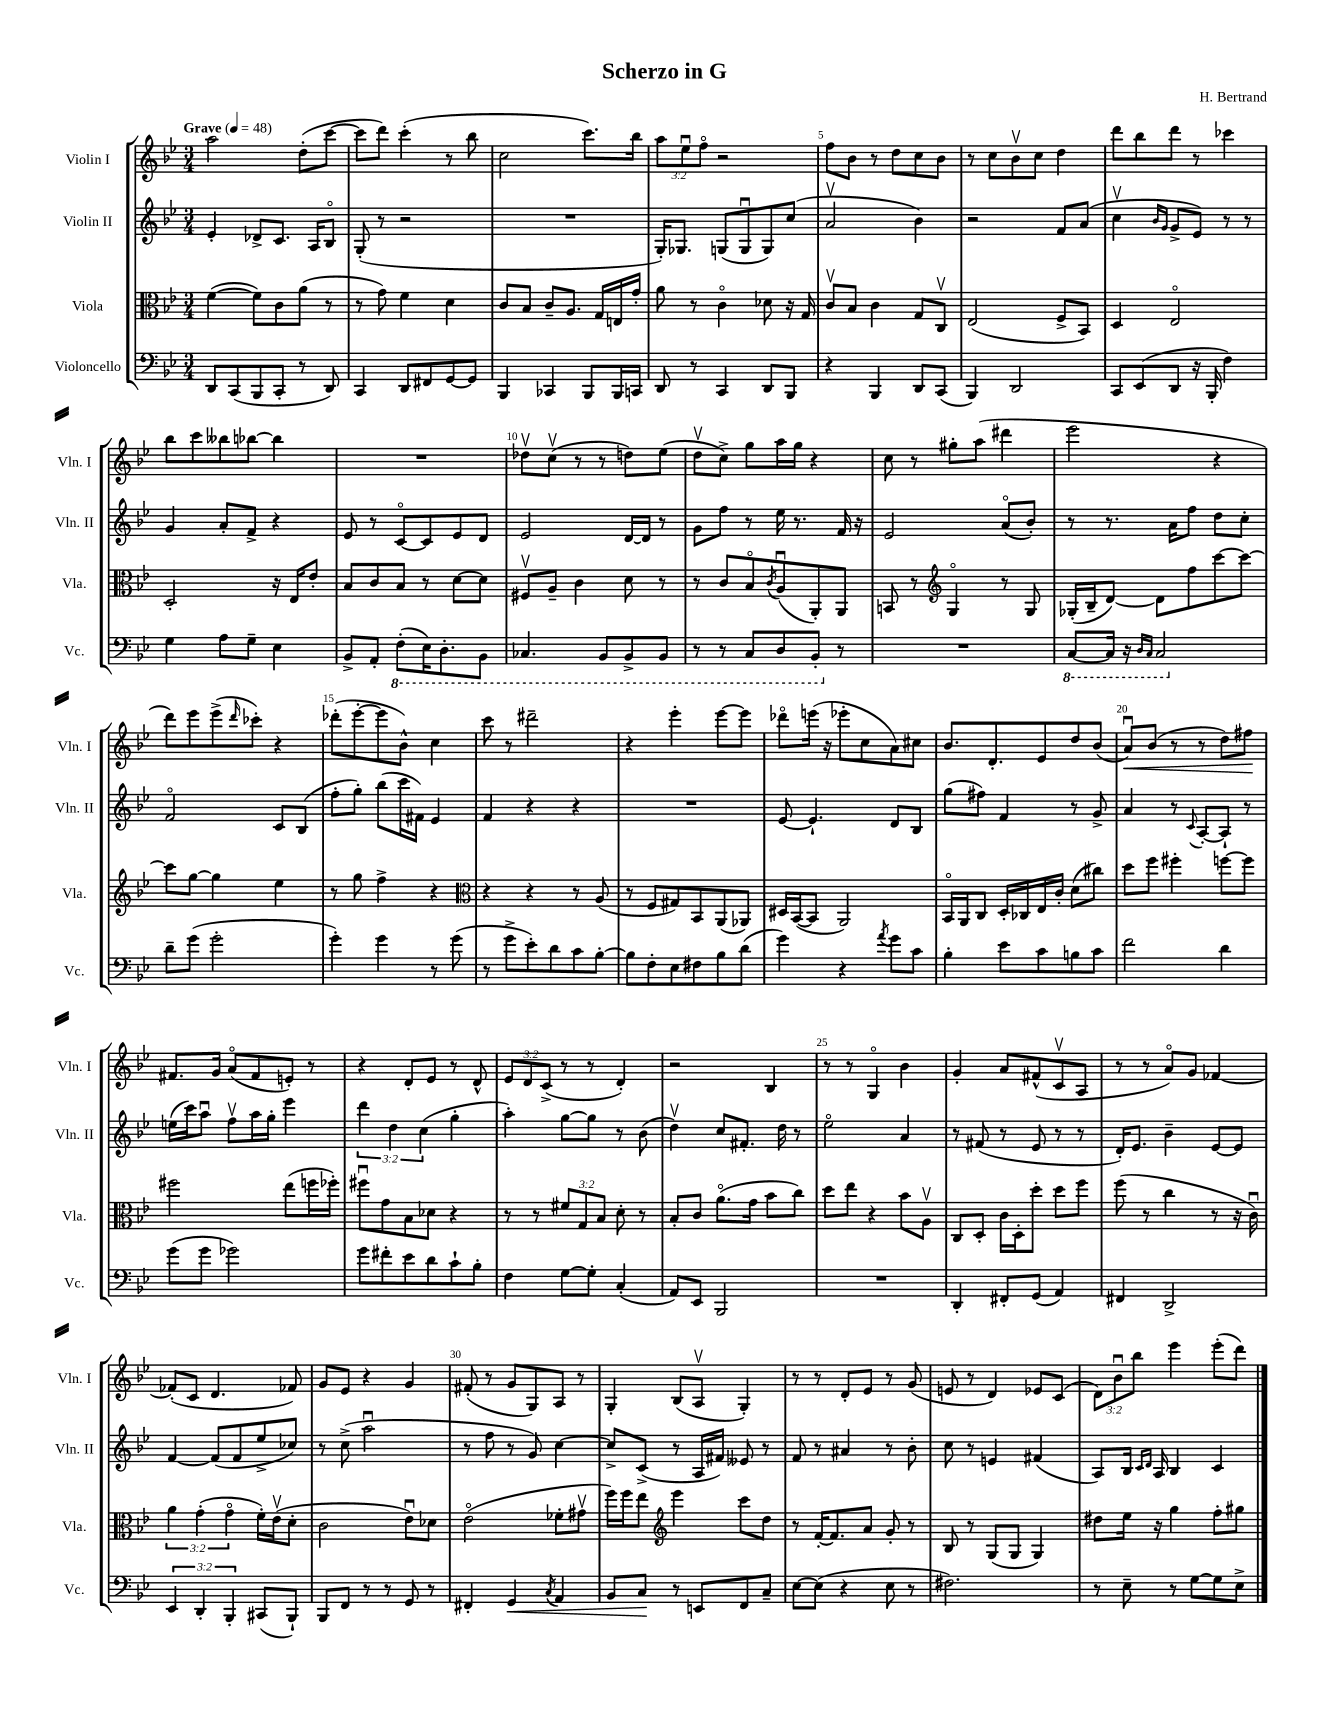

**kern	**kern	**kern	**kern
*staff4	*staff3	*staff2	*staff1
*clefF4	*clefC3	*clefG2	*clefG2
*k[b-e-]	*k[b-e-]	*k[b-e-]	*k[b-e-]
*M3/4	*M3/4	*M3/4	*M3/4
*MM48	*MM48	*MM48	*MM48
8DD	([4f	4e-'	2aa
(8CC	.	.	.
8BBB-	8f])	8d-^	.
8CC'	8c	8.c	.
8r	(8a	.	(8dd'
.	.	16A	.
8DD)	8r	8B-o	[8ccc
=	=	=	=
4CC	8r	(8G'	8ccc]
.	8g)	8r	8ddd)
8DD	4f	2r	(4ccc'
8FF#	.	.	.
[8GG	4d	.	8r
8GG]	.	.	8bb-
=	=	=	=
4BBB-	8c	2.r	2cc
.	8B-	.	.
4CC-	8c~	.	.
.	8.A	.	.
8BBB-	.	.	8.ccc)
.	16G	.	.
16BBB-	16E	.	.
16CC	16g'	.	16bb-
=	=	=	=
8DD	8a	16G')	12aa
.	.	8.G-	.
.	.	.	12ee-u
8r	8r	.	.
.	.	.	12ffo
4CC	4co	(8G	2r
.	.	8Gu	.
8DD	8d-	8G)	.
8BBB-	16r	(8cc	.
.	16G	.	.
=	=	=	=
4r	8cv	2av	8ff
.	8B-	.	8b-
4BBB-	4c	.	8r
.	.	.	8dd
8DD	8G	4b-)	8cc
(8CC	8Cv	.	8b-
=	=	=	=
4BBB-)	(2E-	2r	8r
.	.	.	8cc
2DD	.	.	8b-v
.	.	.	8cc
.	8F^	8f	4dd
.	8BB-)	(8a	.
=	=	=	=
8CC	4D	4ccv	8ddd
(8EE-	.	.	8bb-
.	.	16qqb-	.
.	.	16qqg	.
8DD	2E-o	8g^	8ddd
16r	.	8e-)	8r
16BBB-'	.	.	.
4F)	.	8r	4ccc-
.	.	8r	.
=	=	=	=
4G	2D'	4g	8bb-
.	.	.	8ccc
8A	.	8a'	8bb--
8G~	.	8f^	[8bb-
4E-	16r	4r	4bb-]
.	16E-	.	.
.	8e-'	.	.
=	=	=	=
8BB-^	8B-	8e-	2.r
8AA'	8c	8r	.
(8FF'	8B-	[8co	.
16EE-)	8r	8c]	.
8.DD'	.	.	.
.	[8d	8e-	.
8BBB-	8d]	8d	.
=	=	=	=
4.CC-	8F#v	2e-	8dd-v
.	8A~	.	(8ccv
.	4c	.	8r
8BBB-	.	.	8r
8BBB-^	8d	[16d	8dd)
.	.	16d]	.
8BBB-	8r	8r	(8ee-
=	=	=	=
8r	8r	8g	8ddv
8r	8c	8ff	8cc^)
8CC	8B-o	8r	8gg
.	8qc	.	.
8DD	(8Au	16ee-	16aa
.	.	8.r	16gg
8BBB-'	8AA')	.	4r
8r	8AA	16f	.
.	.	16r	.
=	=	=	=
2.r	8BB	2e-	8cc
.	8r	.	8r
*	*clefG2	*	*
.	4Go	.	8gg#'
.	.	.	(8aa
.	8r	(8ao	4ddd#
.	8G	8b-')	.
=	=	=	=
[8CC	(16G-'	8r	2eee-
.	16B-~	.	.
16CC]	[8d)	8.r	.
16r	.	.	.
16qqDD	.	.	.
16qqCC	.	.	.
2CC	8d]	.	.
.	.	16a	.
.	8ff	8ff	.
.	[8ccc	8dd	4r
.	8ccc_	8cc'	.
=	=	=	=
8d~	8ccc]	2fo	8ddd)
(8g	[8gg	.	8eee-
2g'	4gg]	.	(8eee-^
.	.	.	16qqddd
.	.	.	8ccc-')
.	4ee-	8c	4r
.	.	(8B-	.
=	=	=	=
4g')	8r	8ff'	(8ddd-'
.	8gg	8gg')	[8eee-'
4g	4ff^	(8bb-	8eee-]
.	.	16ccc	8b-^^)
.	.	16f#)	.
8r	4r	4e-	4cc
(8g	.	.	.
=	=	=	=
*	*clefC3	*	*
8r	4r	4f	8ccc
8g^	.	.	8r
8e-')	4r	4r	2ddd#~
8d	.	.	.
8c	8r	4r	.
[8B-'	(8A	.	.
=	=	=	=
8B-]	8r	2.r	4r
8F'	8F	.	.
8E-	8G#)	.	4eee-'
8F#	8BB-	.	.
8B-	(8AA	.	[8eee-
(8d	8AA-)	.	8eee-]
=	=	=	=
4g)	16D#	[8e-	8ddd-o
.	([16BB-	.	.
.	8BB-]	4.e-`]	(16eee
.	.	.	16r
4r	2AA)	.	8eee-'
.	.	.	8cc
8qa	.	.	.
8g	.	8d	8a)
8c	.	8B-	8cc#
=	=	=	=
4B-'	16BB-o	(8gg	8.b-
.	16AA	.	.
.	8C	8ff#)	.
.	.	.	8.d'
8e-	16D'	4f	.
.	16C-	.	.
8c	16E-	.	8e-
.	16c'	.	.
8B	(8d	8r	8dd
8c	8cc#)	8g^	(8b-
=	=	=	=
2f	8dd	4a	8au)
.	8ff	.	(8b-
.	4ff#'	8r	8r
.	.	8qqc	.
.	.	[8A'	8r
4d	[8ff	8A`]	8dd)
.	8ff]	8r	8ff#
=	=	=	=
(8g	2ff#	(16ee	8.f#
.	.	16ccc)	.
8g	.	8aau	.
.	.	.	16g
2g-)	.	8ffv	(8ao
.	.	16aa	8f#
.	.	16gg'	.
.	(8ee-	4eee-	8e')
.	16ff	.	8r
.	16ff-')	.	.
=	=	=	=
8g	8ff#u	6ddd	4r
8f#'	8g	.	.
.	.	6dd	.
8e-	8B-	.	8d'
.	.	(6cc	.
8d	8d-	.	8e-
8c`	4r	4gg'	8r
8B-'	.	.	8d^^
=	=	=	=
4F	8r	4aa')	12e-
.	.	.	12d
.	8r	.	.
.	.	.	(12c^
[8G	12f#	[8gg	8r
.	12G	.	.
8G']	.	8gg]	8r
.	12B-	.	.
(4C'	8d'	8r	4d')
.	8r	(8b-	.
=	=	=	=
8AA)	8B-'	4ddv)	2r
8EE-	8c	.	.
2BBB-	(8.ao	8cc	.
.	.	8.f#'	.
.	16g	.	.
.	8b-	.	4B-
.	.	16dd	.
.	8cc)	8r	.
=	=	=	=
2.r	8dd	2ee-o	8r
.	8ee-	.	8r
.	4r	.	4Go
.	8b-	4a	4b-
.	8Av	.	.
=	=	=	=
4DD'	8C	8r	4g'
.	8D'	(8f#	.
8FF#'	16c	8r	8a
.	16D'	.	.
(8GG	8dd'	8e-	(8f#^^
4AA)	8dd	8r	8cv
.	8ff	8r	8A
=	=	=	=
4FF#	(8ff	16d')	8r
.	.	8.e-	.
.	8r	.	8r
2DD^	4cc	4b-~	8ao)
.	.	.	8g
.	8r	[8e-	[4f-
.	16r	8e-]	.
.	16cu)	.	.
=	=	=	=
6EE-	6a	[4f	(8f-']
.	.	.	8c
6DD'	(6g'	.	.
.	.	(8f]	4.d
6BBB-'	6go	.	.
.	.	8f	.
(8CC#	16f')	8ee-^	.
.	(16e-v	.	.
8BBB-`)	8d'	8cc-)	8f-)
=	=	=	=
8BBB-	2c	8r	8g
8FF	.	(8cc^	8e-
8r	.	2aau	4r
8r	.	.	.
8GG	8e-u)	.	4g
8r	8d-	.	.
=	=	=	=
4FF#'	(2e-o	8r	(8f#'
.	.	8ff	8r
4GG	.	8r	8g
.	.	8g)	8G)
8qC	.	.	.
4AA	8f-'	[4cc	8A
.	8g#v	.	8r
=	=	=	=
8BB-	16ff)	8cc^]	4G'
.	16ff	.	.
8C	8ee-	(8c^	.
*	*clefG2	*	*
8r	4eee-	8r	(8B-
8EE	.	16A	8Av
.	.	16f#)	.
8FF	8ccc	8e--	4G')
8C~	8dd	8r	.
=	=	=	=
[8E-	8r	8f	8r
(8E-]	[16f'	8r	8r
.	8.f]	.	.
4r	.	4a#	8d'
.	8a	.	8e-
8E-	8g'	8r	8r
8r	8r	8b-'	(8g
=	=	=	=
2.F#)	8B-	8cc	8e
.	8r	8r	8r
.	(8G	4e	4d)
.	8G	.	.
.	4G)	(4f#	8e-
.	.	.	(8c
=	=	=	=
8r	8dd#	8A)	12d)
.	.	.	12b-u
8E-~	16ee-	16B-	.
.	.	.	12bb-
.	.	16qqc	.
.	.	16qqd	.
.	16r	16A	.
8r	4gg	4B-	4eee-
[8G	.	.	.
8G]	8ff'	4c	(8eee-'
8E-^	8gg#	.	8ddd)
==	==	==	==
*-	*-	*-	*-
